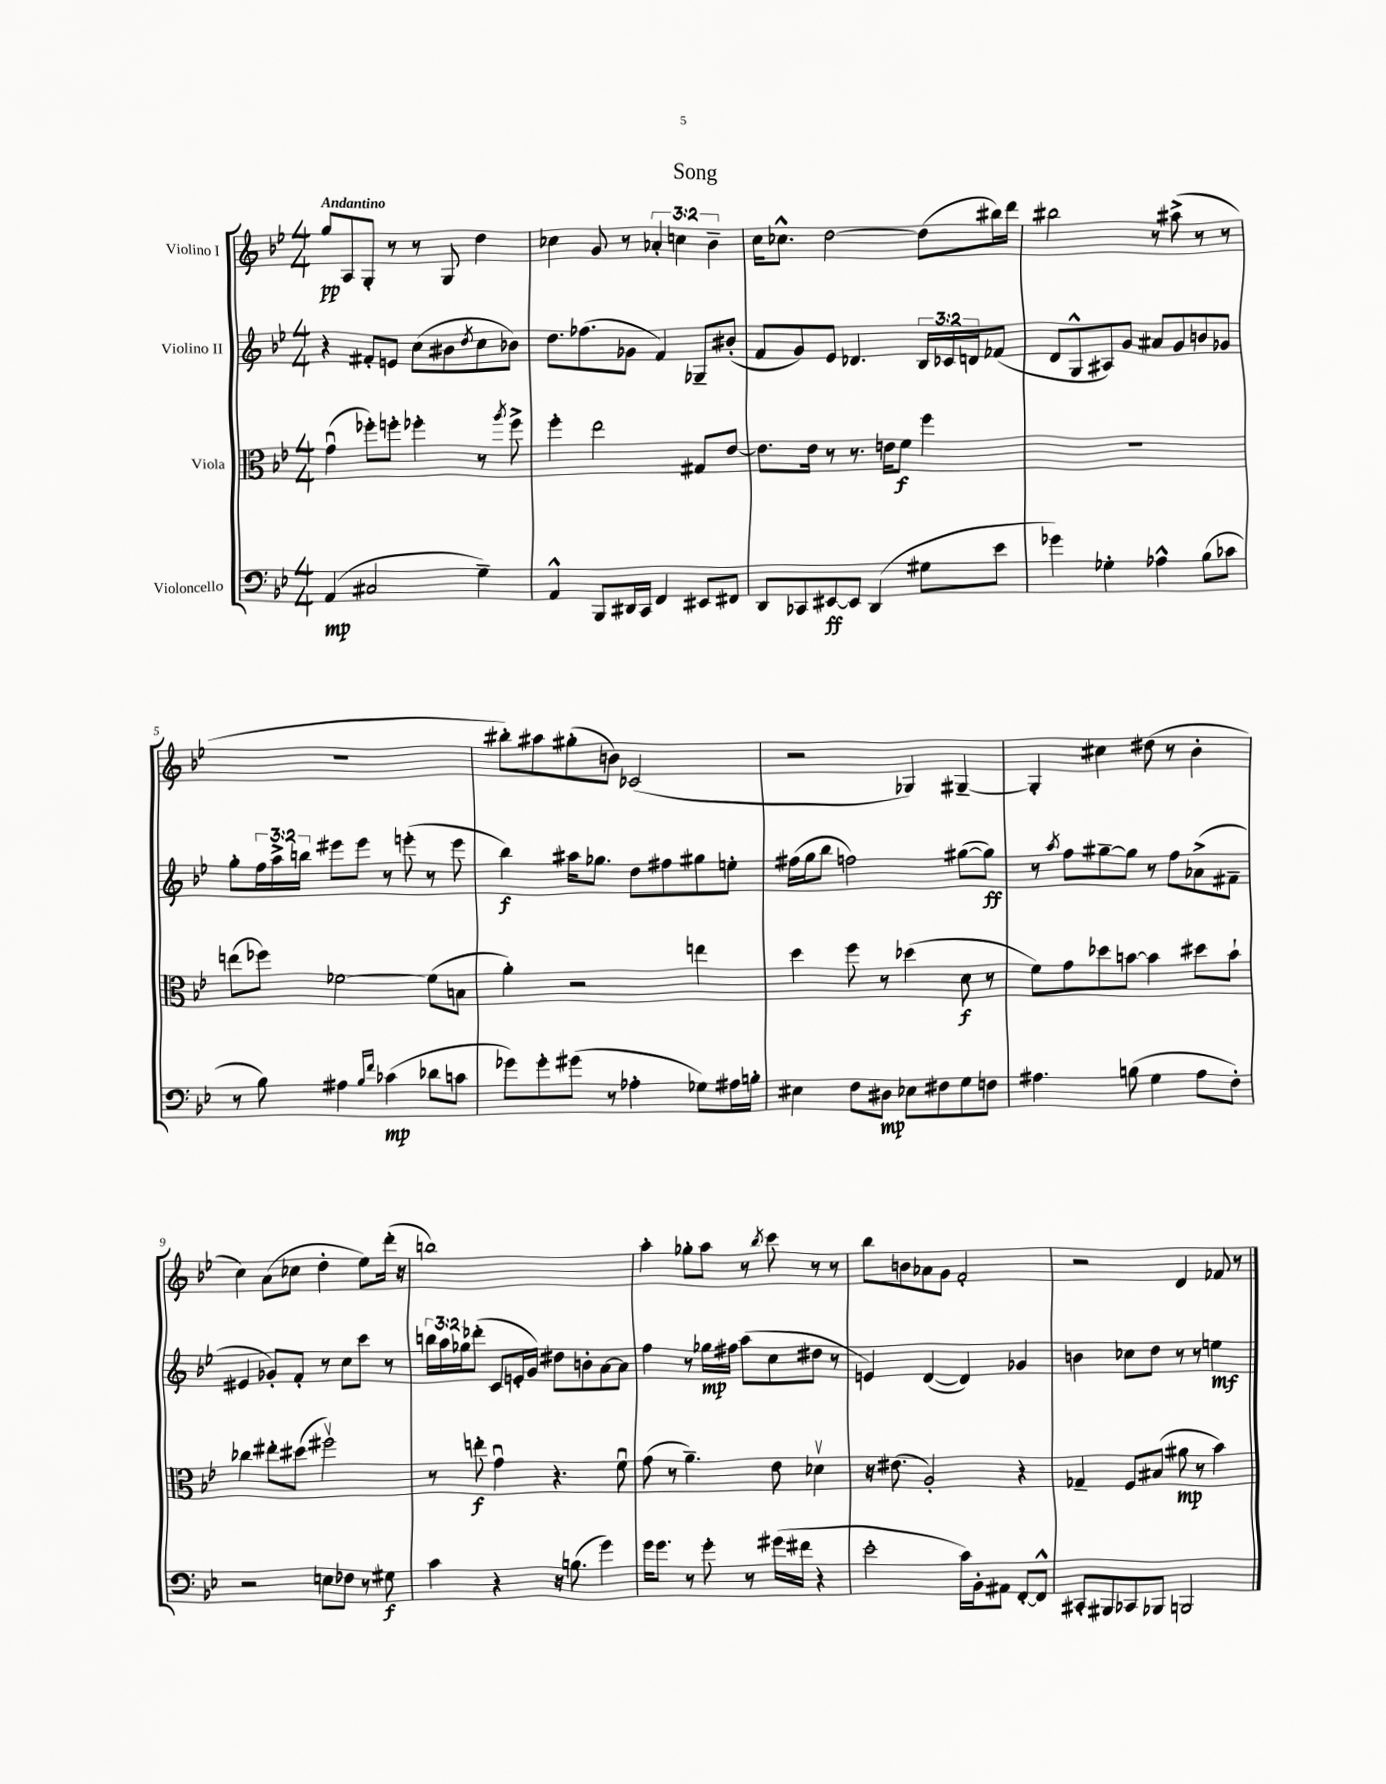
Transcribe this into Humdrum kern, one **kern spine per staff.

**kern	**dynam	**kern	**dynam	**kern	**dynam	**kern	**dynam
*part4	*part4	*part3	*part3	*part2	*part2	*part1	*part1
*staff4	*staff4	*staff3	*staff3	*staff2	*staff2	*staff1	*staff1
*I"Violoncello	*	*I"Viola	*	*I"Violino II	*	*I"Violino I	*
*clefF4	*	*clefC3	*	*clefG2	*	*clefG2	*
*k[b-e-]	*	*k[b-e-]	*	*k[b-e-]	*	*k[b-e-]	*
*M4/4	*	*M4/4	*	*M4/4	*	*M4/4	*
=1	=1	=1	=1	=1	=1	=1	=1
!	!	!	!	!	!	!LO:TX:a:B:t=Andantino	!
(4AA/	mp	(4gu\	.	4r	.	8gg/L	pp
.	.	.	.	.	.	8A/	.
2C#X/	.	8ff-X'\L)	.	8f#X'/L	.	8G'/J	.
.	.	8ffn'\J	.	8en/J	.	8r	.
.	.	4ff-X'\	.	(8cc\L	.	8r	.
.	.	.	.	8b#X\	.	8G/	.
.	.	.	.	8qdd/	.	.	.
4G~\)	.	8r	.	8cc\	.	4dd\	.
.	.	8qaa/	.	.	.	.	.
.	.	8ff-^\	.	8b-X\J)	.	.	.
=2	=2	=2	=2	=2	=2	=2	=2
4AA^^/	.	4ff'\	.	8.dd\L	.	4cc-X\	.
.	.	.	.	(8.ff-X\	.	.	.
8BBB-/L	.	2ee-\	.	.	.	8g/	.
16DD#X/L	.	.	.	8g-X\J	.	8r	.
16CC/JJ	.	.	.	.	.	.	.
4FF/	.	.	.	4f/)	.	6a-X'/	.
.	.	.	.	.	.	6ccn\	.
8EE#X/L	.	8G#X/L	.	8G-X~/L	.	.	.
.	.	.	.	.	.	6b-~\	.
8FF#X/J	.	[8e-/J	.	(8b#X'/J	.	.	.
=3	=3	=3	=3	=3	=3	=3	=3
8DD/L	.	8.e-\L]	.	8f/L	.	16cc\KL	.
.	.	.	.	.	.	8.cc-X^^\J	.
8CC-X/	.	.	.	8g/)	.	.	.
.	.	16e-\Jk	.	.	.	.	.
[8EE#X/	ff	8r	.	8e-/J	.	[2dd\	.
8EE#/J]	.	8.r	.	4.d-X/	.	.	.
(4DD/	.	.	.	.	.	.	.
.	.	16en\KL	.	.	.	.	.
.	.	8f\J	f	.	.	.	.
8G#X\L	.	4ff\	.	24B-/LL	.	(8dd\L]	.
.	.	.	.	24c-X/	.	.	.
.	.	.	.	24dn/J	.	.	.
8e-\J	.	.	.	(8f-X/J	.	16bb#X\L)	.
.	.	.	.	.	.	16ddd\JJ	.
=4	=4	=4	=4	=4	=4	=4	=4
4g-X\)	.	1r	.	8d/L	.	2bb#X\	.
.	.	.	.	8G^^/	.	.	.
4G-X'\	.	.	.	8A#X/)	.	.	.
.	.	.	.	8g/J	.	.	.
4A-X^^\	.	.	.	8a#X/L	.	8r	.
.	.	.	.	8g/	.	(8aa#X^\	.
(8B-\L	.	.	.	8bn/	.	8r	.
8c-X\J	.	.	.	8g-X/J	.	8r	.
!!LO:LB:g=z
=5	=5	=5	=5	=5	=5	=5	=5
8r	.	(8een\L	.	8gg'\L	.	1r	.
8B-\)	.	8ff-X\J)	.	24ff\L	.	.	.
.	.	.	.	24aa^\	.	.	.
.	.	.	.	24bbn\JJ	.	.	.
4A#X\	.	[2f-X\	.	8eee#X\L	.	.	.
.	.	.	.	8eee#\J	.	.	.
16qqB-/LL	.	.	.	.	.	.	.
16qqf/JJ	.	.	.	.	.	.	.
(4c-X\	mp	.	.	8r	.	.	.
.	.	.	.	(8eeen'\	.	.	.
8d-X\L	.	(8f-\L]	.	8r	.	.	.
8cn\J	.	8Bn\J	.	8eee\	.	.	.
=6	=6	=6	=6	=6	=6	=6	=6
8g-X\L)	.	4a'\)	.	4bb-\)	f	8bb#X'\L)	.
8g-'\	.	.	.	.	.	8aa#X\	.
(8g#X\J	.	2r	.	16aa#X\KL	.	(8gg#X'\	.
.	.	.	.	8.gg-X\J	.	.	.
8r	.	.	.	.	.	8bn\J)	.
4A-X'\	.	.	.	8dd\L	.	(2c-X/	.
.	.	.	.	8ff#X\	.	.	.
8G-X\L)	.	4een\	.	8gg#X\	.	.	.
16A#X\L	.	.	.	8een'\J	.	.	.
16Bn'\JJ	.	.	.	.	.	.	.
=7	=7	=7	=7	=7	=7	=7	=7
4E#X\	.	4dd\	.	(16ff#X\LL	.	2r	.
.	.	.	.	16gg\J	.	.	.
.	.	.	.	8bb-\J	.	.	.
8F\L	.	8ff\	.	2ffn\)	.	.	.
8D#X\J	mp	8r	.	.	.	.	.
8E-X\L	.	(4dd-X\	.	.	.	4G-X/)	.
8F#X\	.	.	.	.	.	.	.
8G\	.	8d\	f	([8gg#X\L	.	[4G#X~/	.
8Fn\J	.	8r	.	8gg#\J])	ff	.	.
=8	=8	=8	=8	=8	=8	=8	=8
4.A#X\	.	8f\L)	.	8r	.	4G#'/]	.
.	.	.	.	8qaa/	.	.	.
.	.	8g\	.	8ff\L	.	.	.
.	.	8dd-X\	.	[8gg#X~\	.	4cc#X\	.
(8Bn\	.	[8bn\J	.	8gg#\J]	.	.	.
4G\	.	4b\]	.	8r	.	(8dd#X\	.
.	.	.	.	8ff\L	.	8r	.
8A#\L	.	8dd#X\L	.	(8a-X^\	.	4b-'\	.
8F'\J)	.	8b`\J	.	8f#X~\J	.	.	.
!!LO:LB:g=z
=9	=9	=9	=9	=9	=9	=9	=9
2r	.	4cc-X\	.	4e#X/	.	4cc\)	.
.	.	8ee#X'\L	.	8g-X'/L)	.	(8a\L	.
.	.	(8dd#X\J	.	8f'/J	.	8cc-X\J	.
8En\L	.	2ff#Xv\)	.	8r	.	4dd'\	.
8F-X\J	.	.	.	8cc\L	.	.	.
8r	.	.	.	8ccc\J	.	8ee-\L)	.
8G#X\	f	.	.	8r	.	(16ddd'\Jk	.
.	.	.	.	.	.	16r	.
=10	=10	=10	=10	=10	=10	=10	=10
4c\	.	8r	.	24bbn\LL	.	1bbn)	.
.	.	.	.	24aa\	.	.	.
.	.	.	.	24gg-X\J	.	.	.
.	.	8een'\	f	(8ddd-X'\J	.	.	.
4r	.	4gu\	.	8c/L	.	.	.
.	.	.	.	16en'/L	.	.	.
.	.	.	.	16g/JJ)	.	.	.
16r	.	4.r	.	8dd#X\L	.	.	.
(8.Bn\	.	.	.	.	.	.	.
.	.	.	.	8bn'\	.	.	.
4g\)	.	.	.	[8a\	.	.	.
.	.	8fu\	.	8a\J]	.	.	.
=11	=11	=11	=11	=11	=11	=11	=11
16g\KL	.	(8g\	.	4ff\	.	4aa'\	.
8.g\J	.	.	.	.	.	.	.
.	.	8r	.	.	.	.	.
8r	.	4.a~\)	.	8r	.	8gg-X'\L	.
8g'\	.	.	.	16gg-X\LL	mp	8aa\J	.
.	.	.	.	16ff#X\JJ	.	.	.
8r	.	.	.	(8aa\L	.	8r	.
.	.	.	.	.	.	8qbb-/	.
(16g#X\LL	.	8e-\	.	8cc\	.	8ccc\	.
16f#X\JJ	.	.	.	.	.	.	.
4r	.	4d-Xv\	.	8dd#X\J	.	8r	.
.	.	.	.	8r	.	8r	.
=12	=12	=12	=12	=12	=12	=12	=12
2e-'\	.	16r	.	4en/)	.	8bb-\L	.
.	.	(8.e#X\	.	.	.	.	.
.	.	.	.	.	.	8bn\	.
.	.	2A'/)	.	([4d/	.	8a-X\	.
.	.	.	.	.	.	8g\J	.
16c\LL)	.	.	.	4d/])	.	2f'/	.
16BB-'\J	.	.	.	.	.	.	.
8AA#X\J	.	.	.	.	.	.	.
[8FF'/L	.	4r	.	4g-X/	.	.	.
8FF^^/J]	.	.	.	.	.	.	.
=13	=13	=13	=13	=13	=13	=13	=13
8CC#X'/L	.	4G-X~/	.	4bn\	.	2r	.
8BBB#X/	.	.	.	.	.	.	.
8CC-X/	.	8F/L	.	8cc-X\L	.	.	.
8BBB-X/J	.	(8B#X/J	.	8dd\J	.	.	.
2BBBn/	.	8a#X\	mp	8r	.	4d/	.
.	.	8r	.	8r	.	.	.
.	.	4b-\)	.	4een\	mf	8f-X/	.
.	.	.	.	.	.	8r	.
==	==	==	==	==	==	==	==
*-	*-	*-	*-	*-	*-	*-	*-
